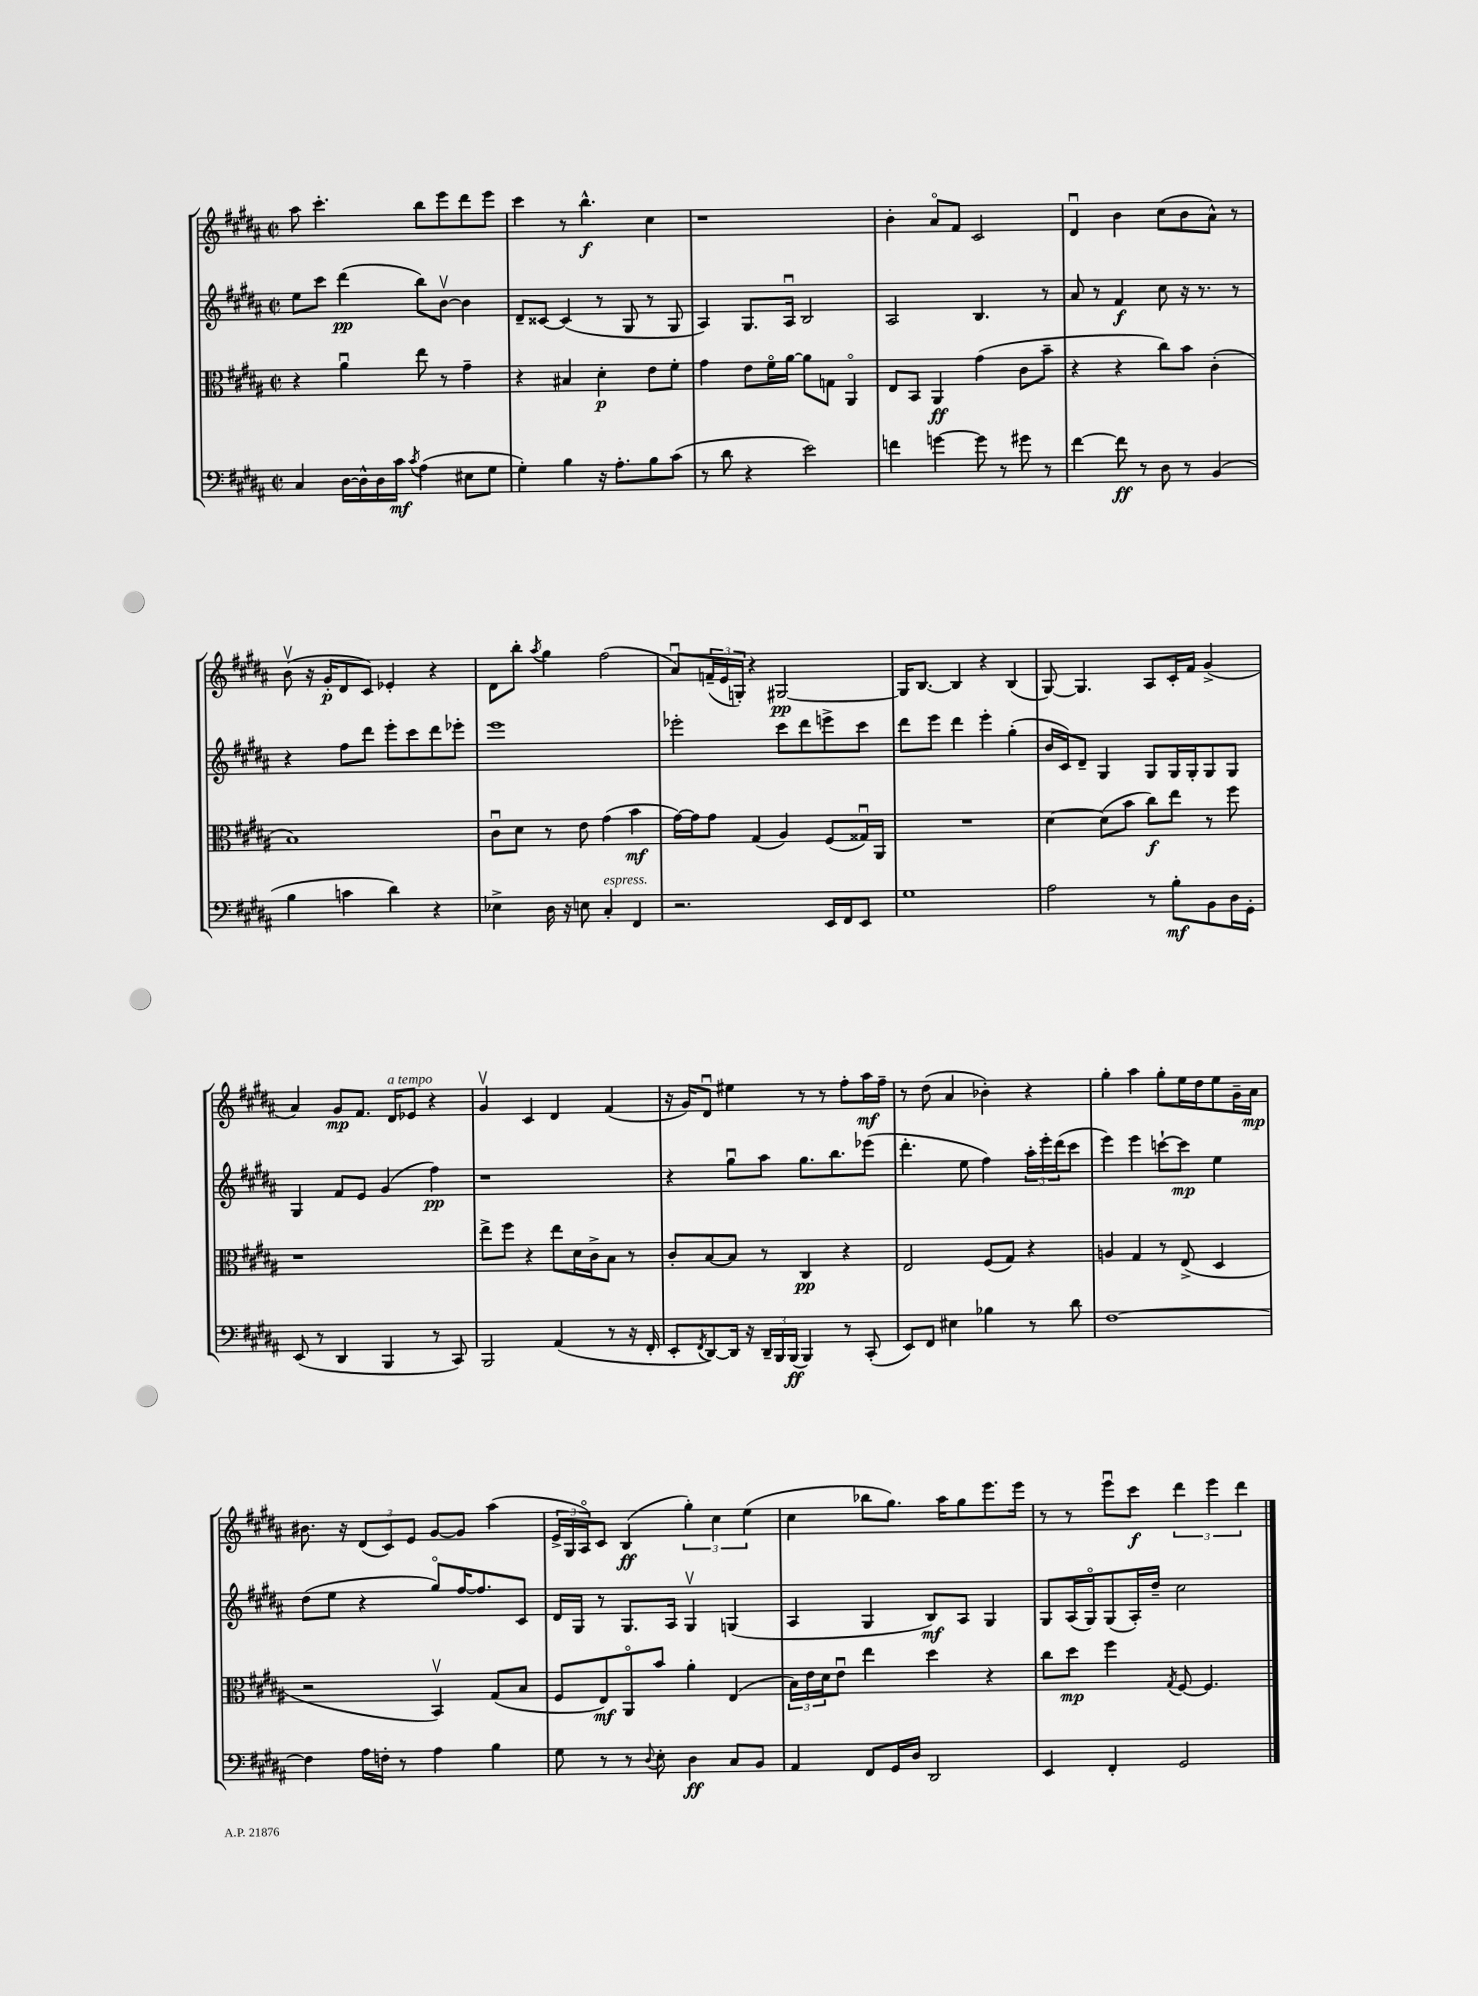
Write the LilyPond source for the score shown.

<<
\new StaffGroup <<
\new Staff = "s0" {
    \clef treble \key b \major \defaultTimeSignature \time 2/2
    ais''8 cis'''4.-. b''8 e'''8 dis'''8 e'''8 |
    cis'''4 r8 b''4.-^\f cis''4 |
    r1 |
    b'4-. ais'8\flageolet fis'8 cis'2 |
    dis'4\downbow b'4 cis''8( b'8 ais'8-^) r8 |
    b'8\upbow( r16 gis'16-.\p dis'8 cis'8) ees'4-. r4 |
    dis'8 b''8-. \acciaccatura { ais''8 } gis''4 fis''2( |
    ais'8\downbow) \tuplet 3/2 { f'16--( e'16 g16-.) } r4 gis2~\pp |
    gis16 b8.~ b4 r4 b4( |
    gis8~) gis4. ais8 cis'16-. fis'16 gis'4->( |
    ais'4) gis'8\mp fis'8. dis'16^\markup { \italic "a tempo" } ees'8 r4 |
    gis'4\upbow cis'4 dis'4 fis'4( |
    r16 gis'16) dis'8\downbow eis''4 r8 r8 fis''8-. ais''16\mf fis''16-- |
    r8 dis''8( ais'4 bes'4-.) r4 |
    gis''4-. ais''4 gis''8-. e''16 dis''16 e''8 gis'16-- ais'16\mp |
    bis'8. r16 \tuplet 3/2 { dis'8( cis'8) e'8 } gis'8~ gis'8 ais''4( |
    \tuplet 3/2 { e'16-> gis16 ais16\flageolet) } cis'8 b4\ff( \tuplet 3/2 { gis''4-.) cis''4 e''4( } |
    cis''4 bes''8 gis''8.) ais''16 gis''8 e'''8. e'''16 |
    r8 r8 e'''8\downbow cis'''8\f \tuplet 3/2 { dis'''4 e'''4 dis'''4 } \bar "|." |
}
\new Staff = "s1" {
    \clef treble \key b \major \defaultTimeSignature \time 2/2
    e''8 cis'''8 dis'''4\pp( b''8) b'8~\upbow b'4 |
    dis'8-- cisis'8~ cisis'4( r8 gis8 r8 gis8 |
    ais4) gis8. ais16\downbow b2 |
    ais2 b4. r8 |
    ais'8 r8 fis'4\f cis''8 r16 r8. r8 |
    r4 fis''8 dis'''8 e'''8-. cis'''8 dis'''8 ees'''8-. |
    e'''1 |
    ees'''2-. cis'''8 dis'''8 e'''8-> cis'''8 |
    dis'''8 e'''8 dis'''4 e'''4-. gis''4-.( |
    b'16 cis'16) dis'8-- gis4 gis8 gis16 gis16-. gis8 gis8 |
    gis4 fis'8 e'8 gis'4( fis''4\pp) |
    r1 |
    r4 gis''8\downbow ais''8 gis''8. b''8. ees'''8( |
    dis'''4.-. e''8 fis''4) \tuplet 3/2 { ais''16-. e'''16-. dis'''16( } cis'''8 |
    e'''4) e'''4 c'''8~-! c'''8\mp e''4 |
    dis''8( e''8 r4 gis''8\flageolet) fis''16~ fis''8. cis'8 |
    dis'16 gis16 r8 gis8. ais16 gis4\upbow g4( |
    ais4 gis4 b8\mf) ais8 gis4 |
    gis8 ais16( gis16\flageolet) gis8( ais16-.) dis''16-- cis''2 \bar "|." |
}
\new Staff = "s2" {
    \clef alto \key b \major \defaultTimeSignature \time 2/2
    r4 ais'4\downbow e''8 r8 gis'4-- |
    r4 bis4 dis'4-.\p e'8 fis'8-. |
    gis'4 e'8 fis'16\flageolet ais'16~ ais'8 g8 ais,4\flageolet |
    e8 b,8 ais,4\ff gis'4( cis'8 b'8-- |
    r4 r4 cis''8) b'8 cis'4-.( |
    b1) |
    cis'8\downbow dis'8 r8 e'8 gis'4( b'4\mf |
    gis'16~) gis'16 gis'8 gis4( ais4) fis8( gisis16\downbow) ais,16 |
    R1 |
    dis'4~ dis'8( b'8 cis''8\f) e''8 r8 fis''8 |
    r1 |
    e''8-> fis''8 r4 e''8 dis'16 cis'16-> b8 r8 |
    cis'8-. b8~ b8 r8 cis4\pp r4 |
    e2 fis8( gis8) r4 |
    a4 gis4 r8 e8->( dis4 |
    r2 b,4\upbow) gis8( b8 |
    fis8 e8\mf) ais,8\flageolet b'8 ais'4-. e4( |
    \tuplet 3/2 { b16) e'16 dis'16 } e'8\downbow e''4 dis''4 r4 |
    cis''8 dis''8\mp fis''4 \acciaccatura { gis8 } fis8~ fis4. \bar "|." |
}
\new Staff = "s3" {
    \clef bass \key b \major \defaultTimeSignature \time 2/2
    cis4 dis16~ dis16-^ dis16 cis'16\mf \acciaccatura { cis'8 } ais4( eis8 gis8 |
    gis4-.) b4 r16 ais8.-. b8 cis'8( |
    r8 dis'8 r4 e'2) |
    f'4 g'4~ g'8 r8 gis'8 r8 |
    fis'4~ fis'8\ff r8 dis8 r8 b,4( |
    b4 c'4 dis'4) r4 |
    ees4-> dis16 r16 e8 cis4-.^\markup { \italic "espress." } fis,4 |
    r2. e,16 fis,16 e,8 |
    gis1 |
    ais2 r8 b8-.\mf b,8 dis16 gis,16-. |
    e,8( r8 dis,4 b,,4 r8 cis,8) |
    b,,2 ais,4( r8 r16 fis,16-. |
    e,8-. \acciaccatura { fis,8 } dis,8~) dis,16 r16 \tuplet 3/2 { dis,16-- b,,16 b,,16\ff( } b,,4) r8 cis,8-.( |
    e,8) fis,8 eis4 bes4 r8 dis'8 |
    fis1~ |
    fis4 ais16 f16-. r8 ais4 b4 |
    gis8 r8 r8 \appoggiatura { dis8 } e8-. dis4\ff cis8 b,8 |
    ais,4 fis,8 gis,16 dis16 dis,2 |
    e,4 fis,4-. gis,2 \bar "|." |
}
>>
>>
\layout { \context { \Score \remove "Bar_number_engraver" } }
